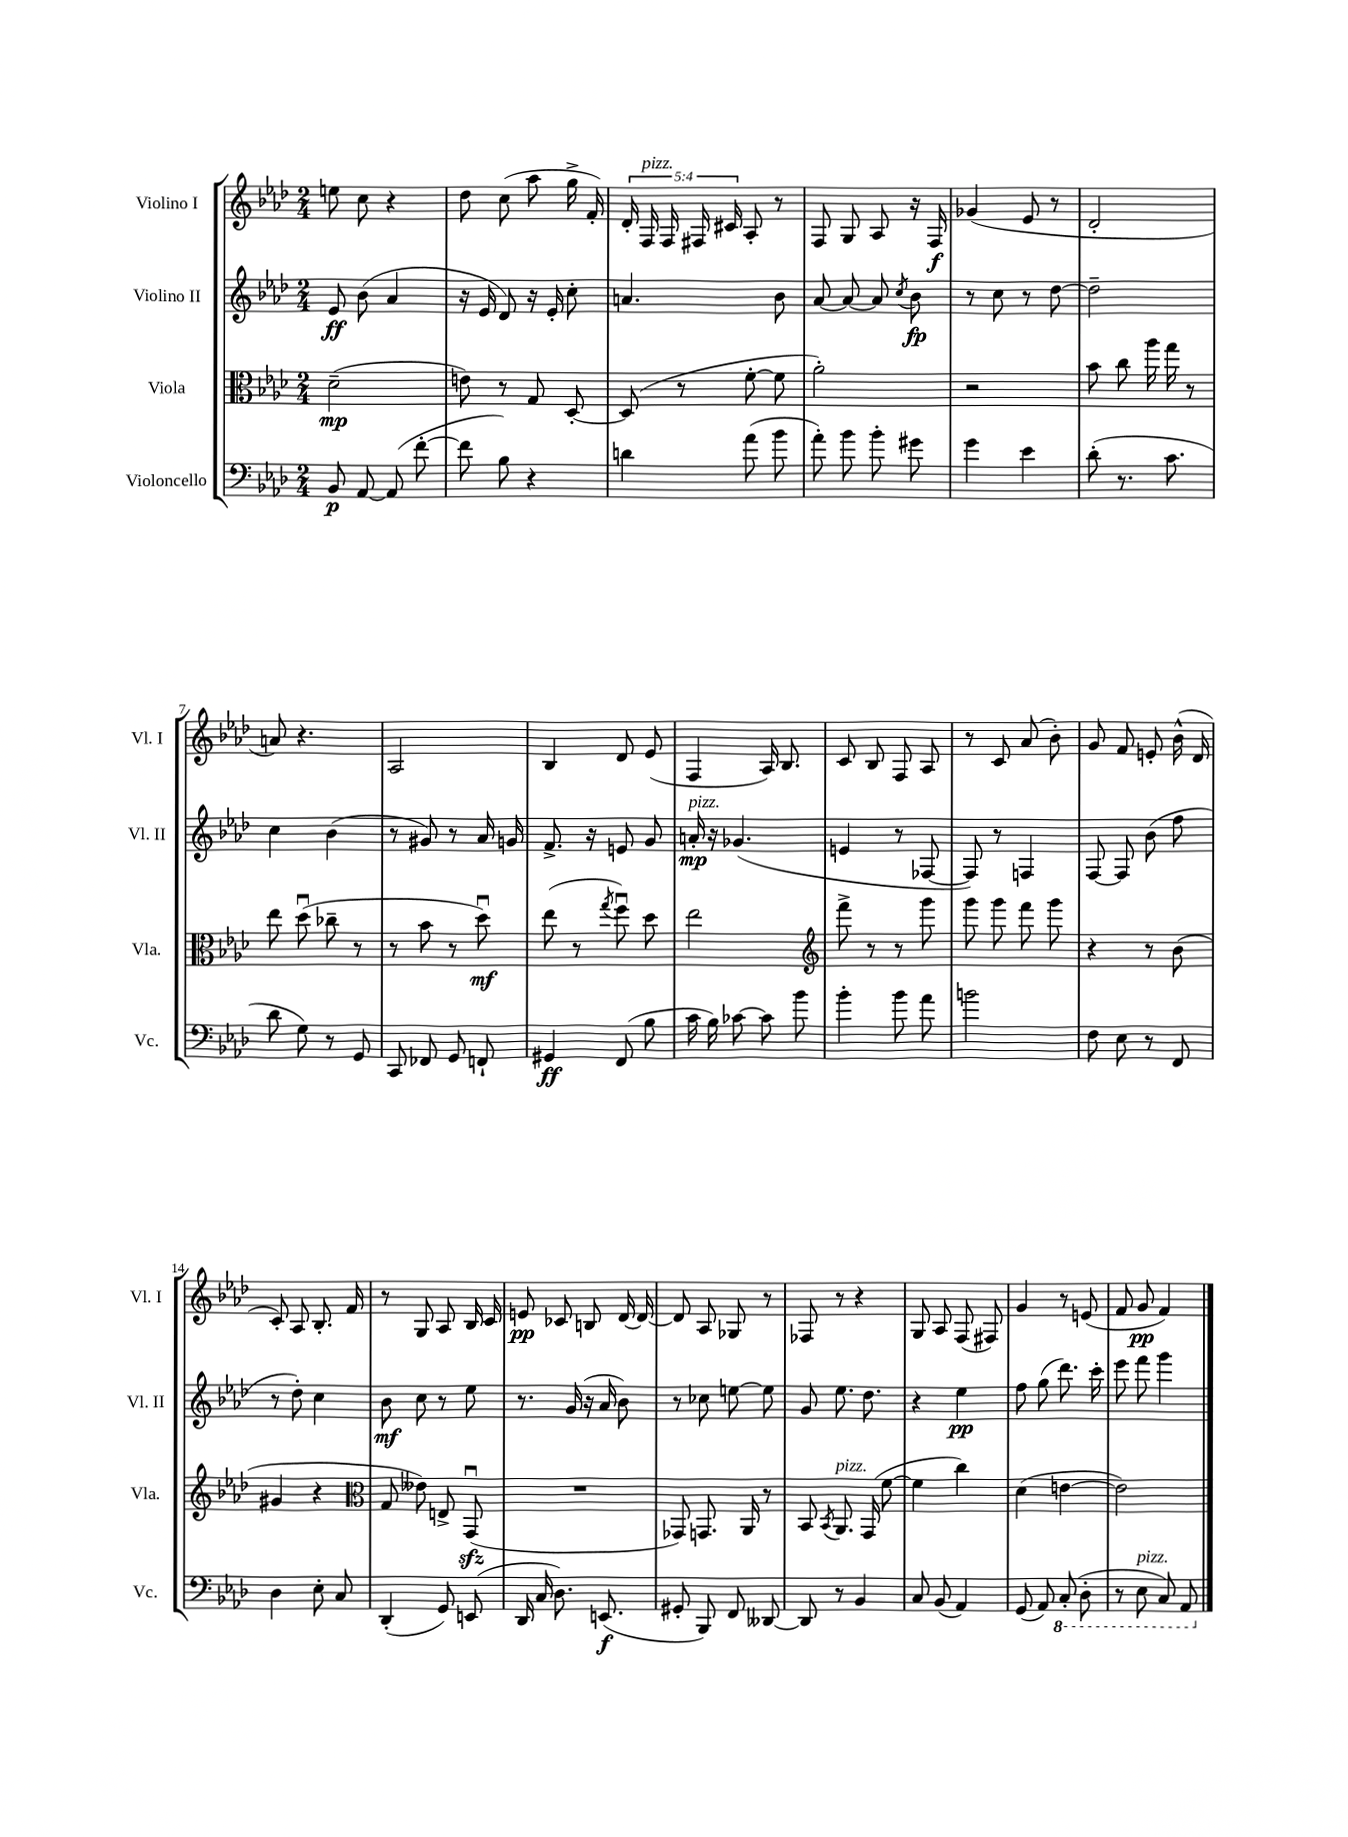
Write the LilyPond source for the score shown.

<<
\new StaffGroup <<
\new Staff = "s0" \with { instrumentName = "Violino I" shortInstrumentName = "Vl. I" } {
    \clef treble \key aes \major \numericTimeSignature \time 2/4 \override Staff.TupletNumber.text = #tuplet-number::calc-fraction-text
    \autoBeamOff e''8 c''8 r4 |
    des''8 c''8( aes''8 g''16-> f'16-.) |
    \tuplet 5/4 { des'16-. f16^\markup { \italic "pizz." } f16 fis16 cis'16 } aes8-. r8 |
    f8 g8 aes8 r16 f16\f |
    ges'4( ees'8 r8 |
    des'2-. |
    a'8) r4. |
    aes2 |
    bes4 des'8 ees'8( |
    f4 aes16) bes8. |
    c'8 bes8 f8 aes8 |
    r8 c'8 aes'8( bes'8-.) |
    g'8 f'8 e'8-. bes'16-^( des'16 |
    c'8-.) aes8 bes8.-. f'16 |
    r8 g8 aes8 bes16 c'16 |
    e'8\pp ces'8 b8 des'16~ des'16~ |
    des'8 aes8 ges8 r8 |
    fes8 r8 r4 |
    g8 aes8 f8( fis8) |
    g'4 r8 e'8( |
    f'8 g'8\pp f'4) \bar "|." |
}
\new Staff = "s1" \with { instrumentName = "Violino II" shortInstrumentName = "Vl. II" } {
    \clef treble \key aes \major \numericTimeSignature \time 2/4
    \autoBeamOff ees'8\ff bes'8( aes'4 |
    r16 ees'16 des'8) r16 ees'16-. c''8-. |
    a'4. bes'8 |
    aes'8~ aes'8~ aes'8 \acciaccatura { c''8 } bes'8\fp |
    r8 c''8 r8 des''8~ |
    des''2-- |
    c''4 bes'4( |
    r8 gis'8) r8 aes'16 g'16 |
    f'8.-> r16 e'8 g'8 |
    a'16-.\mp^\markup { \italic "pizz." } r16 ges'4.( |
    e'4 r8 fes8~ |
    fes8) r8 f4 |
    f8~ f8 bes'8( f''8 |
    r8 des''8-.) c''4 |
    bes'8\mf c''8 r8 ees''8 |
    r8. g'16( r16 aes'16 bes'8) |
    r8 ces''8 e''8~ e''8 |
    g'8 ees''8. des''8. |
    r4 ees''4\pp |
    f''8 g''8( des'''8.) c'''16-. |
    ees'''8 f'''8 g'''4 \bar "|." |
}
\new Staff = "s2" \with { instrumentName = "Viola" shortInstrumentName = "Vla." } {
    \clef alto \key aes \major \numericTimeSignature \time 2/4
    \autoBeamOff des'2--\mp( |
    e'8) r8 g8 des8~-. |
    des8( r8 f'8~-. f'8 |
    aes'2-.) |
    r2 |
    bes'8 c''8 aes''16 g''16 r8 |
    ees''8 des''8\downbow( ces''8-- r8 |
    r8 bes'8 r8 des''8\downbow\mf) |
    ees''8( r8 \acciaccatura { g''8 } f''8\downbow) des''8 |
    ees''2 |
    \clef treble f'''8-> r8 r8 g'''8 |
    g'''8 g'''8 f'''8 g'''8 |
    r4 r8 bes'8( |
    gis'4 r4 |
    \clef alto g8 eeses'8) e8-> g,8\downbow\sfz( |
    R2 |
    ges,8) g,8. aes,16 r8 |
    bes,8 \acciaccatura { bes,8 } aes,8.^\markup { \italic "pizz." } g,16( f'8~ |
    f'4 c''4) |
    des'4( e'4~ |
    e'2) \bar "|." |
}
\new Staff = "s3" \with { instrumentName = "Violoncello" shortInstrumentName = "Vc." } {
    \clef bass \key aes \major \numericTimeSignature \time 2/4
    \autoBeamOff bes,8\p aes,8~ aes,8( f'8~-. |
    f'8 bes8) r4 |
    d'4 aes'8( bes'8 |
    aes'8-.) bes'8 bes'8-. gis'8 |
    g'4 ees'4 |
    des'8-.( r8. c'8. |
    des'8 g8) r8 g,8 |
    c,8 fes,8 g,8 f,8-! |
    gis,4\ff f,8( bes8 |
    c'16 bes16) ces'8~ ces'8 bes'8 |
    bes'4-. bes'8 aes'8 |
    b'2 |
    f8 ees8 r8 f,8 |
    des4 ees8-. c8 |
    des,4-.( g,8) e,8( |
    des,16 c16 des8.) e,8.\f( |
    gis,8-. bes,,8) f,8 deses,8~ |
    deses,8 r8 bes,4 |
    c8 bes,8( aes,4) |
    g,8( aes,8) \ottava #-1 c,8-.( des,8-. |
    r8 ees,8^\markup { \italic "pizz." } c,8) aes,,8 \ottava #0 \bar "|." |
}
>>
>>
